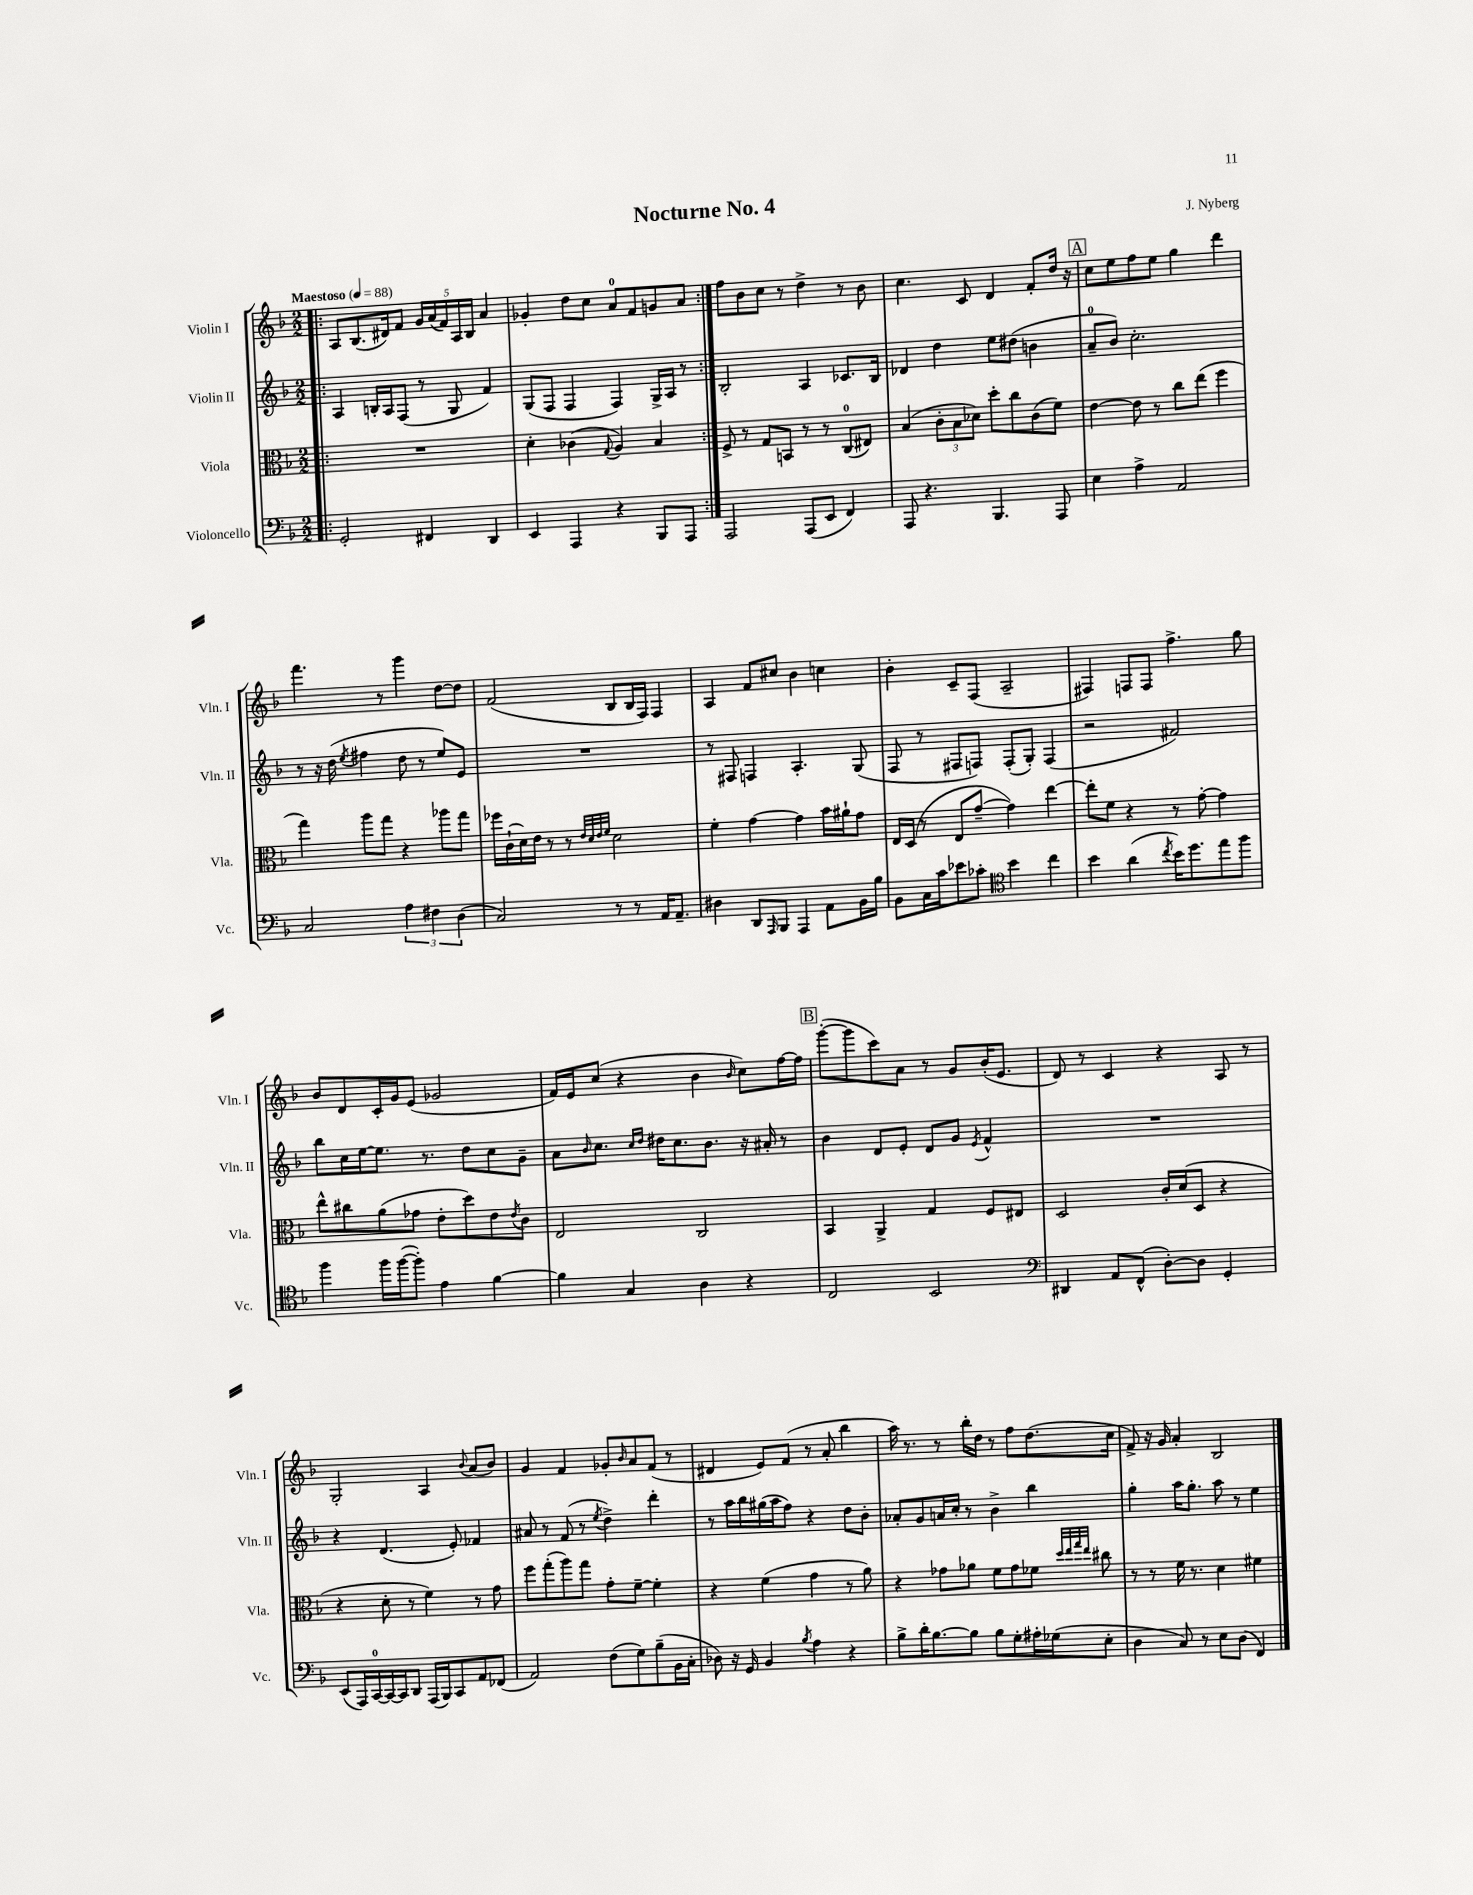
\header { title = "Nocturne No. 4" composer = "J. Nyberg" }
<<
\new StaffGroup <<
\new Staff = "s0" \with { instrumentName = "Violin I" shortInstrumentName = "Vln. I" } {
    \clef treble \key f \major \numericTimeSignature \time 2/2 \tempo "Maestoso" 4 = 88
    \repeat volta 2 { \bar ".|:" a8 bes8.( dis'16) f'8 \tuplet 5/4 { g'16 a'16( f'16) a16 bes16 } a'4 |
    ges'4-. d''8 c''8 a'8-0 f'8 g'8 a'8 | }
    f''8 bes'8 c''8 r8 d''4-> r8 bes'8 |
    c''4. c'8 d'4 f'8-. d''16 r16 |
    \mark \markup { \box "A" } c''8 e''8 f''8 e''8 g''4 d'''4 |
    f'''4. r8 g'''4 d''8~ d''8 |
    f'2( bes8 bes16 f16) f4 |
    a4 f'8 cis''8 bes'4 c''4 |
    bes'4-. c'8-- f8( a2-- |
    fis4) f8 f8 f''4.-> g''8 |
    bes'8 d'8 c'16-. g'16 e'8( ges'2 |
    f'16) e'16 c''8( r4 bes'4 \grace { bes'16 } c''8) f''16~ f''16 |
    \mark \markup { \box "B" } g'''8~-.( g'''8 c'''8) a'8 r8 g'8 bes'16-.( e'8. |
    d'8) r8 c'4 r4 a8 r8 |
    g2-. a4 \appoggiatura { bes'8 } a'8( bes'8) |
    g'4 f'4 ges'8-. \grace { bes'16 } a'8 f'8( r8 |
    dis'4 e'8) f'8( r8 a'8-. bes''4 |
    a''16) r8. r8 bes''16-. d''16 r8 f''8 d''8.( c''16 |
    f'8->) r16 g'16 a'4-. bes2 \bar "|." |
}
\new Staff = "s1" \with { instrumentName = "Violin II" shortInstrumentName = "Vln. II" } {
    \clef treble \key f \major \numericTimeSignature \time 2/2
    \repeat volta 2 { \bar ".|:" a4 b16-. a16 f8( r8 g8 f'4) |
    g8( f8 f4 f4) g16-> a16 r8 | }
    bes2-. a4 ces'8. bes16 |
    des'4 d''4 e''8 dis''8( b'4 |
    \mark \markup { \box "A" } a'8-0-- bes'8) c''2.-. |
    r8 r16 d''16( \acciaccatura { e''8 } fis''4 d''8 r8 e''8) e'8 |
    R1 |
    r8 fis8 f4 a4.-. g8( |
    f8 r8 fis8 f8) f8-.( g8-.) f4( |
    r2 fis'2) |
    bes''8 c''16 e''16~ e''8. r8. d''8 c''8 g'8-- |
    a'8 \grace { bes'16 } c''8. \grace { c''16 d''16 } dis''16 c''8. bes'8. r16 ais'16-. r8 |
    \mark \markup { \box "B" } bes'4 d'8 e'8-. d'8 g'8 \acciaccatura { e'8 } f'4-^ |
    R1 |
    r4 d'4.( e'8-.) fes'4 |
    ais'8 r8 f'8( r8 \acciaccatura { e''8 } d''4->) d'''4-. |
    r8 a''16 bes''16 gis''16( a''16 f''8) r4 d''8 bes'8-. |
    aes'8-. g'8 a'16 c''16-. r8 bes'4-> bes''4 |
    g''4-. a''16 g''8.-. a''8 r8 e''4 \bar "|." |
}
\new Staff = "s2" \with { instrumentName = "Viola" shortInstrumentName = "Vla." } {
    \clef alto \key f \major \numericTimeSignature \time 2/2
    \repeat volta 2 { \bar ".|:" R1 |
    d'4-. ces'4( \appoggiatura { g8 } a4) bes4 | }
    f8-> r8 g8 b,8 r8 r8 c8-0( eis8) |
    bes4( \tuplet 3/2 { c'8-. bes8 des'8) } d''8-. c''8 c'8( f'8) |
    \mark \markup { \box "A" } e'4~ e'8 r8 c''8 e''8( f''4 |
    g''4) a''8 g''8 r4 aes''8 g''8 |
    fes''16 c'16-!( d'16) e'16 r8 r8 \grace { e'32 d'32 e'32 f'32 } d'2 |
    f'4-. g'4~ g'4 bes'16 ais'16-! g'8 |
    e16 d16( r8 e8 g'8~-- g'4) e''4~ |
    e''8-. f'8 r4 r8 g'8~-. g'4 |
    e''8-^ cis''8 a'8( ges'8 e'8-. d''8) e'8 \acciaccatura { e'8 } c'8 |
    e2 c2 |
    \mark \markup { \box "B" } bes,4 a,4-> g4 f8 eis8 |
    d2 c'16-. d'16( d8 r4 |
    r4 d'8-. r8 f'4) r8 g'8 |
    f''8 g''8-.( a''8) g''8 g'8-. f'8~-- f'4-. |
    r4 f'4( g'4 r8 a'8) |
    r4 ges'8 aes'8 f'8 ges'8 fes'8 \grace { d''32 e''32 g''32 e''32 } cis''8 |
    r8 r8 f'16 r8. d'4 fis'4 \bar "|." |
}
\new Staff = "s3" \with { instrumentName = "Violoncello" shortInstrumentName = "Vc." } {
    \clef bass \key f \major \numericTimeSignature \time 2/2
    \repeat volta 2 { \bar ".|:" g,2-. fis,4 d,4 |
    e,4 a,,4 r4 bes,,8 a,,8 | }
    a,,2 a,,8( e,8 f,4) |
    a,,8 r4. bes,,4. a,,8 |
    \mark \markup { \box "A" } e4 a4-> a,2 |
    c2 \tuplet 3/2 { a4 fis4 d4( } |
    c2) r8 r8 a,16 a,8.-- |
    dis4 d,8 \grace { a,,16 } bes,,8 a,,4 a,8 bes,16 bes16 |
    bes,8 c16 c'16 ees'8 ces'8-. \clef tenor bes'4 c''4 |
    bes'4 a'4( \acciaccatura { c''8 } bes'16) d''8. e''8 f''8 |
    f''4 f''16 f''16~( f''8-.) e'4 f'4~ |
    f'4 g4 a4 r4 |
    \mark \markup { \box "B" } c2 bes,2 |
    \clef bass dis,4 a,8 f,8-^( d8~-.) d8 g,4-. |
    e,8( a,,16) c,16-0~ c,16~ c,16 d,8 a,,16( bes,,16) c,8 a,8 fes,8( |
    a,2) f8( g8) bes8--( bes,16 c16-. |
    des8) r16 g,16 bes,4 \acciaccatura { bes8 } a4 r4 |
    bes8-> d'16-. bes8.~ bes8 bes8 g8-. ais16-. ges16( e8-. |
    d4 c8) r8 e8 d8( f,4) \bar "|." |
}
>>
>>
\layout { \context { \Score \remove "Bar_number_engraver" } }
